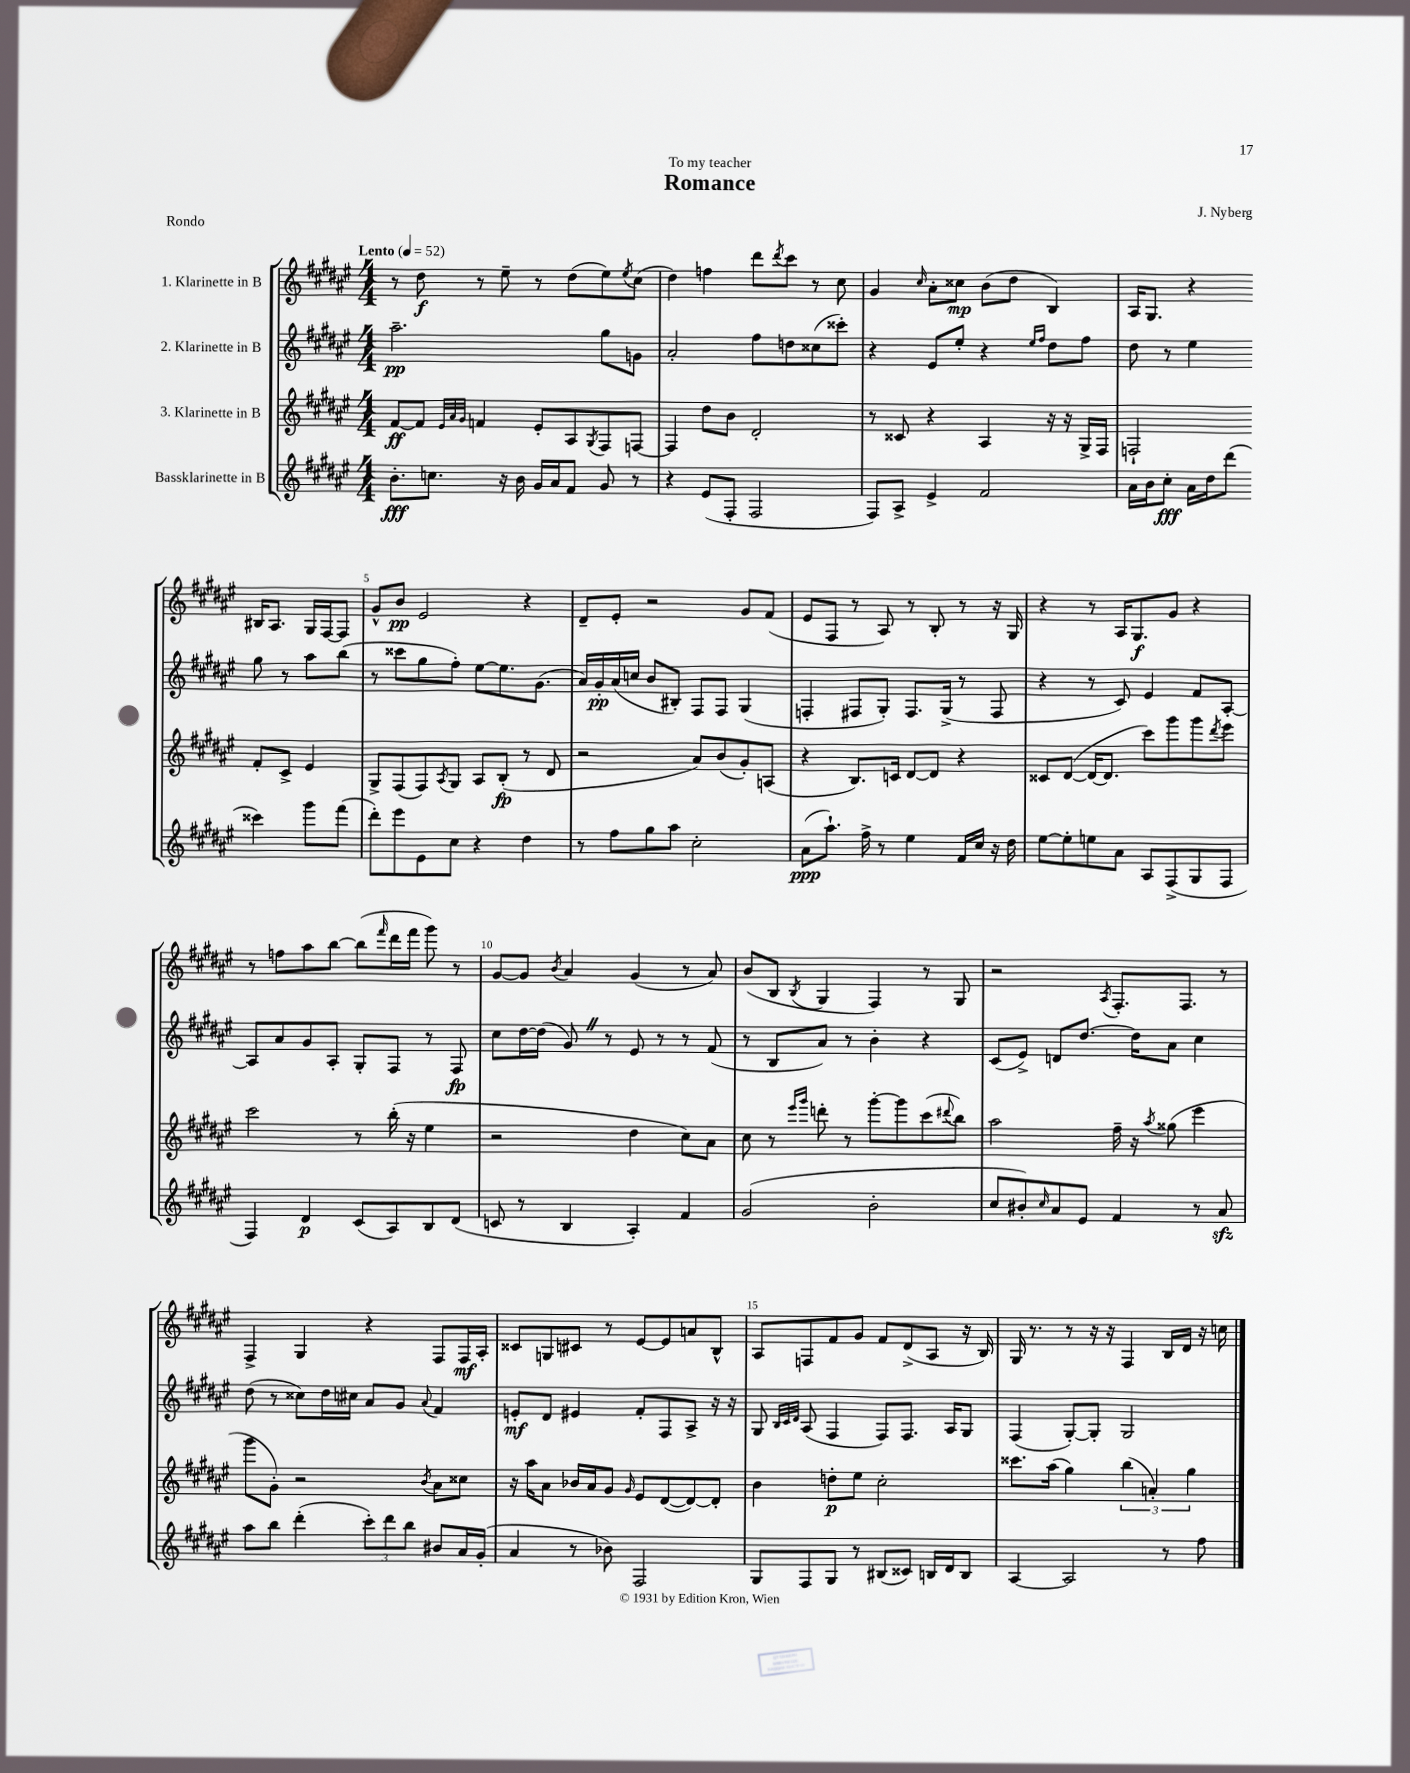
\header { title = "Romance" composer = "J. Nyberg" dedication = "To my teacher" piece = "Rondo" }
<<
\new StaffGroup <<
\new Staff = "s0" \with { instrumentName = "1. Klarinette in B" } {
    \clef treble \key fis \major \numericTimeSignature \time 4/4 \tempo "Lento" 4 = 52
    r8 dis''8\f r8 eis''8-- r8 dis''8( eis''8) \acciaccatura { eis''8 } cis''8( |
    dis''4) f''4 dis'''8 \acciaccatura { dis'''8 } cis'''8 r8 cis''8 |
    gis'4 \grace { cis''16 } ais'8-. cisis''8\mp b'8( dis''8 b4) |
    ais16 gis8. r4 bis16 ais8. gis16 fis16~ fis8 |
    gis'8-^ b'8\pp eis'2 r4 |
    dis'8-- eis'8-. r2 gis'8 fis'8( |
    eis'8 fis8 r8 ais8) r8 b8-. r8 r16 gis16 |
    r4 r8 ais16 gis8.\f gis'8 r4 |
    r8 f''8 ais''8 b''8~ b''8( \grace { fis'''16 } dis'''16 fis'''16 gis'''8) r8 |
    gis'8~ gis'8 \acciaccatura { b'8 } ais'4 gis'4( r8 ais'8) |
    b'8( b8 \acciaccatura { b8 } gis4 fis4) r8 gis8 |
    r2 \acciaccatura { ais8 } fis8.-. fis8. r8 |
    fis4-> gis4 r4 fis8 fis16\mf ais16-. |
    cisis'8 g8 cis'8 r8 eis'8~ eis'8 a'8 b8-^ |
    ais8 f8 fis'8 gis'8 fis'8 dis'8->( ais8 r16 b16) |
    gis16 r8. r8 r16 r16 fis4 b16 dis'16 r16 c''16 \bar "|." |
}
\new Staff = "s1" \with { instrumentName = "2. Klarinette in B" } {
    \clef treble \key fis \major \numericTimeSignature \time 4/4
    ais''2.--\pp gis''8 g'8 |
    ais'2-. fis''8 d''8 cisis''8( cisis'''8-.) |
    r4 eis'8 eis''8-. r4 \grace { eis''16 fis''16 } dis''8 fis''8 |
    dis''8 r8 eis''4 gis''8 r8 ais''8 b''8( |
    r8 cisis'''8 gis''8 fis''8-.) eis''8~ eis''8. gis'8.( |
    ais'16) gis'16-.\pp ais'16( c''16 b'8 bis8-.) fis8 fis8 gis4( |
    f4-. fis8 gis8-.) fis8. gis16->( r8 fis8 |
    r4 r8 cis'8) eis'4 fis'8 ais8~-. |
    ais8 ais'8 gis'8 ais8-. gis8-. fis8 r8 fis8\fp |
    cis''8 dis''16~ dis''16( gis'8) \once \override BreathingSign.text = \markup { \musicglyph "scripts.caesura.straight" } \breathe r8 eis'8 r8 r8 fis'8( |
    r8 b8 ais'8) r8 b'4-. r4 |
    cis'8( eis'8->) d'8 dis''8.~ dis''16 ais'8 cis''4 |
    dis''8( r8 cisis''8) dis''16 cis''16 ais'8 gis'8 \appoggiatura { ais'8 } fis'4 |
    e'8-.\mf dis'8 eis'4 fis'8-. fis8 ais8-> r16 r16 |
    gis8 \grace { b32 cis'32 dis'32 } ais8( fis4 fis8) fis8. ais16 gis8 |
    fis4( gis8~-.) gis8-. gis2 \bar "|." |
}
\new Staff = "s2" \with { instrumentName = "3. Klarinette in B" } {
    \clef treble \key fis \major \numericTimeSignature \time 4/4
    fis'8~\ff fis'8 \grace { eis'32 ais'32 gis'32 } f'4 eis'8-. ais8 \acciaccatura { gis8 } fis8 f8~ |
    f4 dis''8 b'8 dis'2-. |
    r8 cisis'8 r4 ais4 r16 r16 gis16-> fis16 |
    f2-! fis'8-. cis'8-> eis'4 |
    gis8-> fis8( fis8) \acciaccatura { ais8 } gis8 ais8 b8-.\fp( r8 dis'8 |
    r2 ais'8) b'8( gis'8-.) a8( |
    r4 b8.) c'16 dis'8~ dis'8 r4 |
    cisis'8 dis'8~( dis'16~ dis'8. cis'''8) gis'''8 gis'''8 \acciaccatura { dis'''8 } eis'''8 |
    cis'''2 r8 b''16-.( r16 eis''4 |
    r2 dis''4 cis''8) ais'8 |
    cis''8 r8 \grace { eis'''16 gis'''16 } d'''8-. r8 gis'''8~-. gis'''8 cis'''8( \appoggiatura { dis'''8 } b''8) |
    ais''2 fis''16-- r16 \acciaccatura { ais''8 } gisis''8( eis'''4 |
    gis'''8 gis'8-.) r2 \acciaccatura { b'8 } ais'8 cisis''8 |
    r16 ais''16 ais'8 bes'16 ais'16 gis'8 \grace { gis'16 } eis'8 dis'8~( dis'8~) dis'8-. |
    b'4 d''8-.\p eis''8 cis''2-. |
    cisis'''8. ais''16( gis''4) \tuplet 3/2 { b''4( a'4-.) gis''4 } \bar "|." |
}
\new Staff = "s3" \with { instrumentName = "Bassklarinette in B" } {
    \clef treble \key fis \major \numericTimeSignature \time 4/4
    b'8.-.\fff c''8. r16 b'16 gis'16 ais'16 fis'8 gis'8 r8 |
    r4 eis'8( fis8-. fis2 |
    fis8) ais8-> eis'4-> fis'2 |
    ais'16 b'16 cis''8-.\fff ais'16 dis''16 dis'''8( cisis'''4) gis'''8 fis'''8( |
    dis'''8-.) eis'''8 eis'8 cis''8 r4 dis''4 |
    r8 fis''8 gis''8 ais''8 cis''2-. |
    ais'8\ppp( ais''8.-!) fis''16-> r8 eis''4 fis'16 cis''16 r16 dis''16 |
    eis''8~ eis''8-. e''8 ais'8 ais8 fis8->( gis8 fis8 |
    fis4) dis'4\p cis'8( ais8) b8 dis'8( |
    c'8 r8 b4 ais4-.) fis'4 |
    gis'2( b'2-. |
    cis''8 bis'8-.) \grace { cis''16 } ais'8 eis'8 fis'4 r8 ais'8\sfz |
    ais''8 b''8 dis'''4-.( \tuplet 3/2 { cis'''8-.) dis'''8 b''8 } bis'8 ais'16 gis'16-.( |
    ais'4 r8 bes'8) fis2 |
    gis8 fis8 gis8 r8 bis8( cisis'8) b16 dis'16 b8 |
    ais4~ ais2 r8 fis''8 \bar "|." |
}
>>
>>
\layout { \context { \Score \override BarNumber.break-visibility = ##(#f #t #t) barNumberVisibility = #(every-nth-bar-number-visible 5) } }
